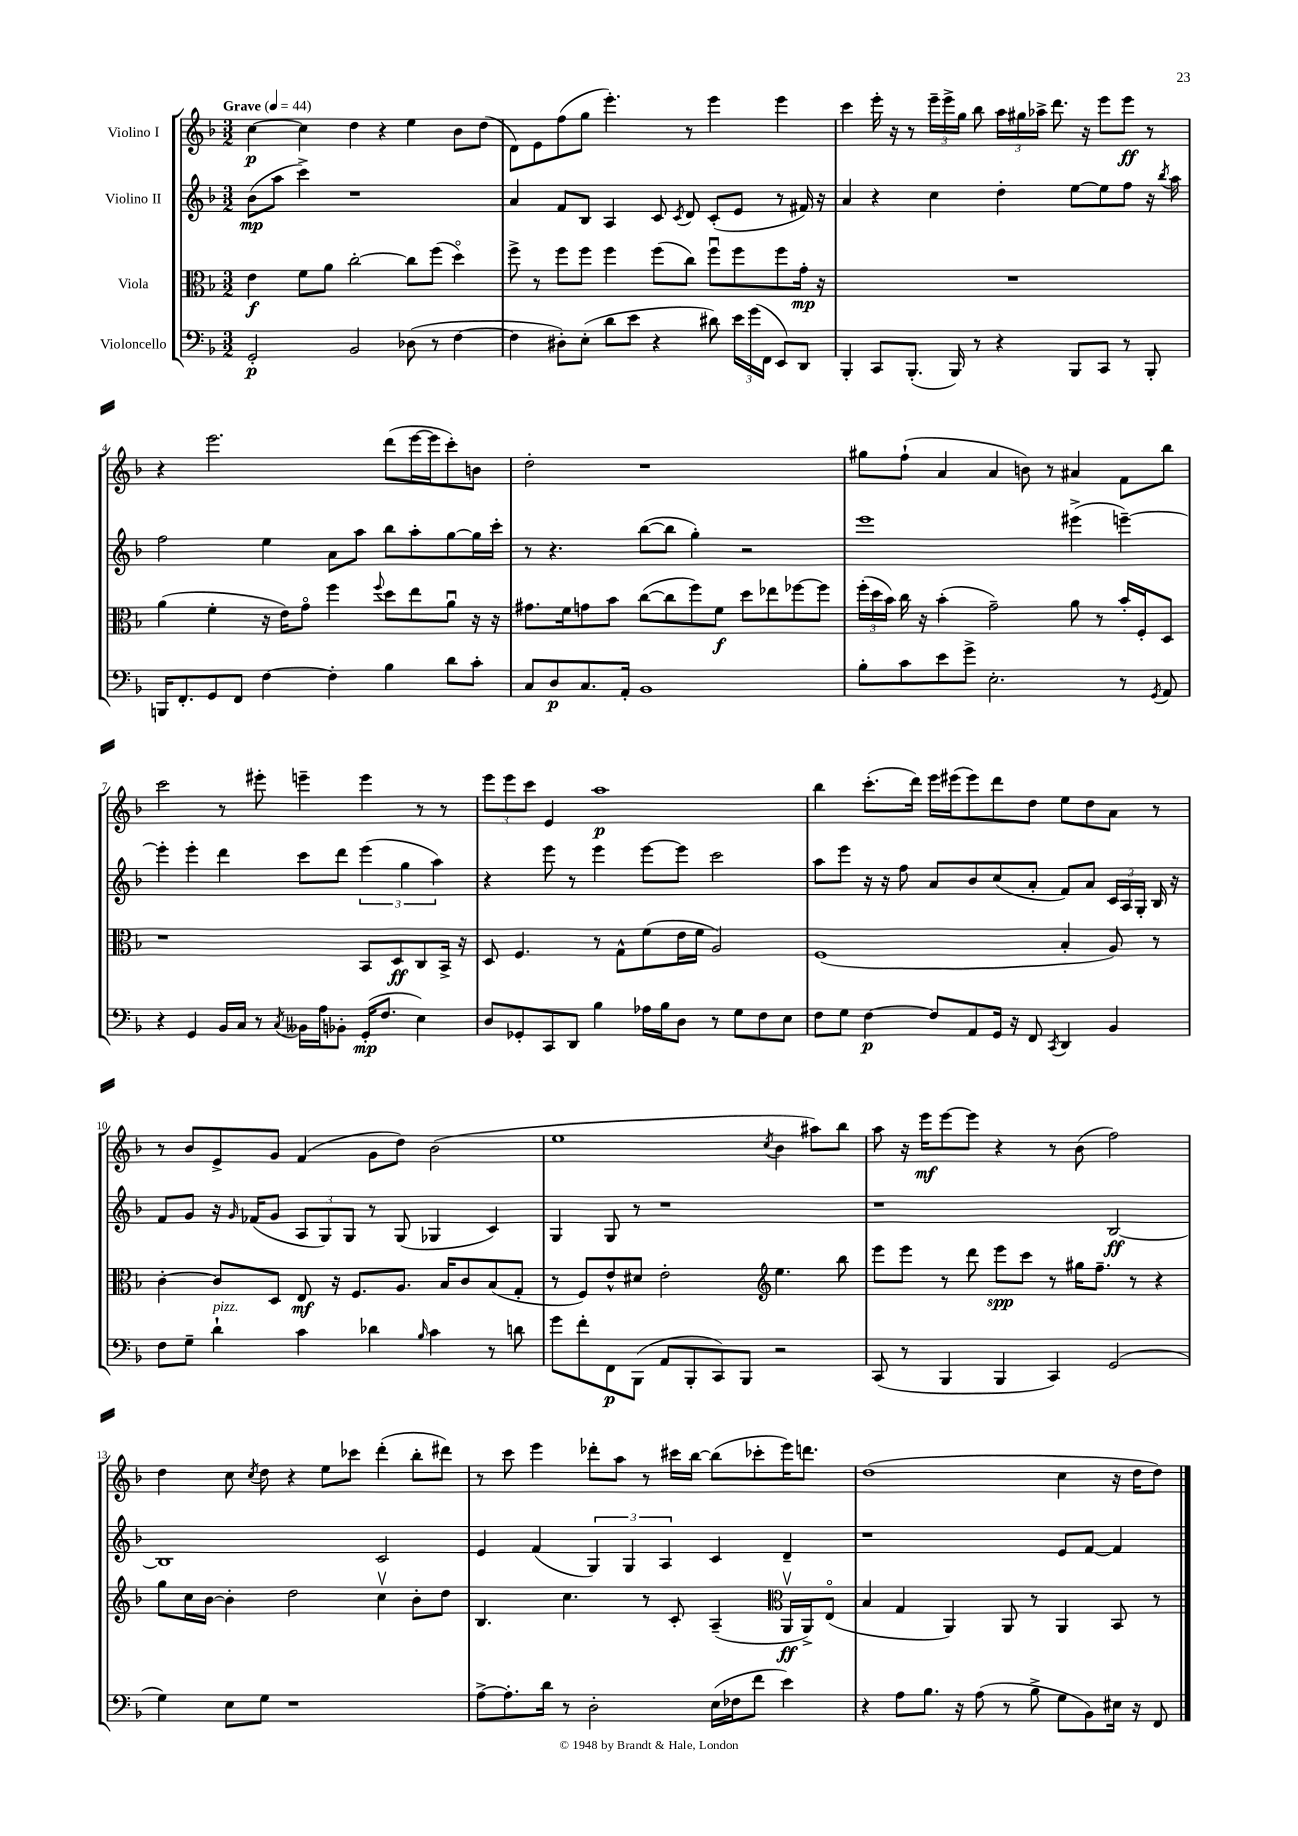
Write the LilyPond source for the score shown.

<<
\new StaffGroup <<
\new Staff = "s0" \with { instrumentName = "Violino I" } {
    \clef treble \key f \major \numericTimeSignature \time 3/2 \tempo "Grave" 4 = 44
    \autoBeamOff c''4~\p c''4 d''4 r4 e''4 bes'8[ d''8]( |
    d'8[) e'8 f''8( g''8] e'''4.-.) r8 e'''4 e'''4 |
    c'''4 e'''16-. r16 r8 \tuplet 3/2 { e'''16[-- e'''16-> g''16] } bes''8 \tuplet 3/2 { a''16[ gis''16 aes''16]-> } d'''8. r16 e'''8[ e'''8]\ff r8 |
    r4 e'''2. d'''8[( e'''16~ e'''16 c'''8-.) b'8] |
    d''2-. r1 |
    gis''8[ f''8]-!( a'4 a'4 b'8) r8 ais'4 f'8[ bes''8] |
    c'''2 r8 eis'''8-. e'''4-- e'''4 r8 r8 |
    \tuplet 3/2 { e'''8[ e'''8 c'''8] } e'4 a''1\p |
    bes''4 c'''8.[-.( d'''16]) e'''16[ eis'''16( eis'''8) d'''8 d''8] e''8[ d''8 a'8] r8 |
    r8 bes'8[ e'8-> g'8] f'4( g'8[ d''8]) bes'2( |
    e''1 \acciaccatura { c''8 } bes'4 ais''8[) bes''8] |
    a''8 r16 e'''16[\mf e'''8~ e'''8] r4 r8 bes'8( f''2) |
    d''4 c''8 \acciaccatura { c''8 } d''8 r4 e''8[ ces'''8] d'''4-.( bes''8[-. dis'''8]) |
    r8 c'''8 e'''4 des'''8[-. a''8] r8 cis'''16[ bes''16]~ bes''8[( ces'''8-. e'''16) d'''8.] |
    d''1( c''4 r16 d''16[ d''8]) \bar "|." |
}
\new Staff = "s1" \with { instrumentName = "Violino II" } {
    \clef treble \key f \major \numericTimeSignature \time 3/2
    \autoBeamOff bes'8[\mp( a''8] c'''4->) r1 |
    a'4 f'8[ bes8] a4 c'8 \acciaccatura { c'8 } d'8 c'8[-.( e'8] r8 fis'16) r16 |
    a'4 r4 c''4 d''4-. e''8[~ e''8 f''8] r16 \acciaccatura { bes''8 } a''16 |
    f''2 e''4 a'8[ a''8] bes''8[ a''8-. g''8~ g''16 c'''16]-. |
    r8 r4. bes''8[~( bes''8] g''4-.) r2 |
    e'''1 eis'''4->( e'''4~--) |
    e'''4-. e'''4-. d'''4 c'''8[ d'''8] \tuplet 3/2 { e'''4( g''4 a''4) } |
    r4 e'''8 r8 e'''4 e'''8[~ e'''8] c'''2 |
    a''8[ e'''8] r16 r16 f''8 a'8[ bes'8 c''8( a'8]-. f'8[) a'8] \tuplet 3/2 { c'16[ a16 g16]-. } bes16 r16 |
    f'8[ g'8] r16 \grace { g'16 } fes'16[( g'8] \tuplet 3/2 { a8[ g8) g8] } r8 g8( ges4 c'4) |
    g4 g8 r8 r1 |
    r1 bes2~\ff |
    bes1 c'2 |
    e'4 f'4( \tuplet 3/2 { g4) g4 a4 } c'4 d'4-- |
    r1 e'8[ f'8]~ f'4 \bar "|." |
}
\new Staff = "s2" \with { instrumentName = "Viola" } {
    \clef alto \key f \major \numericTimeSignature \time 3/2
    \autoBeamOff e'4\f f'8[ a'8] c''2~-. c''8[ f''8]( d''4\flageolet) |
    f''8-> r8 f''8[ f''8] f''4 f''8[( c''8]) f''8[\downbow f''8 f''8 g'16]-.\mp r16 |
    R1. |
    a'4( f'4-. r16 e'16[) g'8]\flageolet f''4 \appoggiatura { f''8 } d''8[ e''8 a'8]\downbow r16 r16 |
    gis'8.[ f'16 g'8 bes'8] c''8[~( c''8 f''8) f'8]\f d''8[ ees''8 fes''8~ fes''8] |
    \tuplet 3/2 { f''16[-.( d''16 bes'16]) } c''16 r16 bes'4-.( g'2--) a'8 r8 bes'16[-. f16-. d8] |
    r1 bes,8[ d8\ff c8 bes,16]-> r16 |
    d8 f4. r8 g8[-^ f'8( e'16 f'16] a2) |
    f1( bes4-. a8) r8 |
    c'4~-. c'8[ d8] e8\mf r16 f8.[ a8.] bes16[ c'8 bes8( g8]-. |
    r8 f8[) e'8-^ dis'8] e'2-. \clef treble e''4. bes''8 |
    e'''8[ e'''8] r8 d'''8 e'''8[\spp c'''8] r8 gis''16[ f''8.]-- r8 r4 |
    g''8[ c''16 bes'16]~ bes'4-. d''2 c''4\upbow bes'8[-. d''8] |
    bes4. c''4. r8 c'8-. a4--( \clef alto a,16[\upbow\ff a,16->) e8]\flageolet( |
    bes4 g4 a,4) a,8 r8 a,4 bes,8 r8 \bar "|." |
}
\new Staff = "s3" \with { instrumentName = "Violoncello" } {
    \clef bass \key f \major \numericTimeSignature \time 3/2
    \autoBeamOff g,2-.\p bes,2 des8( r8 f4~ |
    f4 dis8[-.) e8]-.( d'8[ e'8] r4 dis'8) \tuplet 3/2 { e'16[ g'16( f,16] } e,8[) d,8] |
    bes,,4-. c,8[ bes,,8.]-.( bes,,16) r8 r4 bes,,8[ c,8] r8 bes,,8-. |
    b,,16[ f,8.-. g,8 f,8] f4~ f4-. bes4 d'8[ c'8]-. |
    c8[ d8\p c8. a,16]-. bes,1 |
    bes8[-. c'8 e'8 g'8]-> e2.-. r8 \acciaccatura { g,8 } a,8 |
    r4 g,4 bes,16[ c16] r8 \acciaccatura { c8 } beses,16[ a16 bes,8]-. g,16[-.\mp( f8.] e4) |
    d8[ ges,8-. c,8 d,8] bes4 aes16[ bes16 d8] r8 g8[ f8 e8] |
    f8[ g8] f4~\p f8[ a,8 g,16] r16 f,8 \acciaccatura { c,8 } d,4 bes,4 |
    f8[ g8]-- d'4-!^\markup { \italic "pizz." } c'4 des'4 \grace { bes16 } c'4 r8 d'8 |
    g'8[ f'8-. f,8\p bes,,8]( a,8[ bes,,8-. c,8) bes,,8] r2 |
    c,8( r8 bes,,4 bes,,4 c,4) g,2( |
    g4) e8[ g8] r1 |
    a8[~-> a8.-. d'16] r8 d2-. e16[( fes16 f'8] e'4) |
    r4 a8[ bes8.] r16 a8( r8 bes8-> g8[ bes,8) eis16] r16 f,8 \bar "|." |
}
>>
>>
